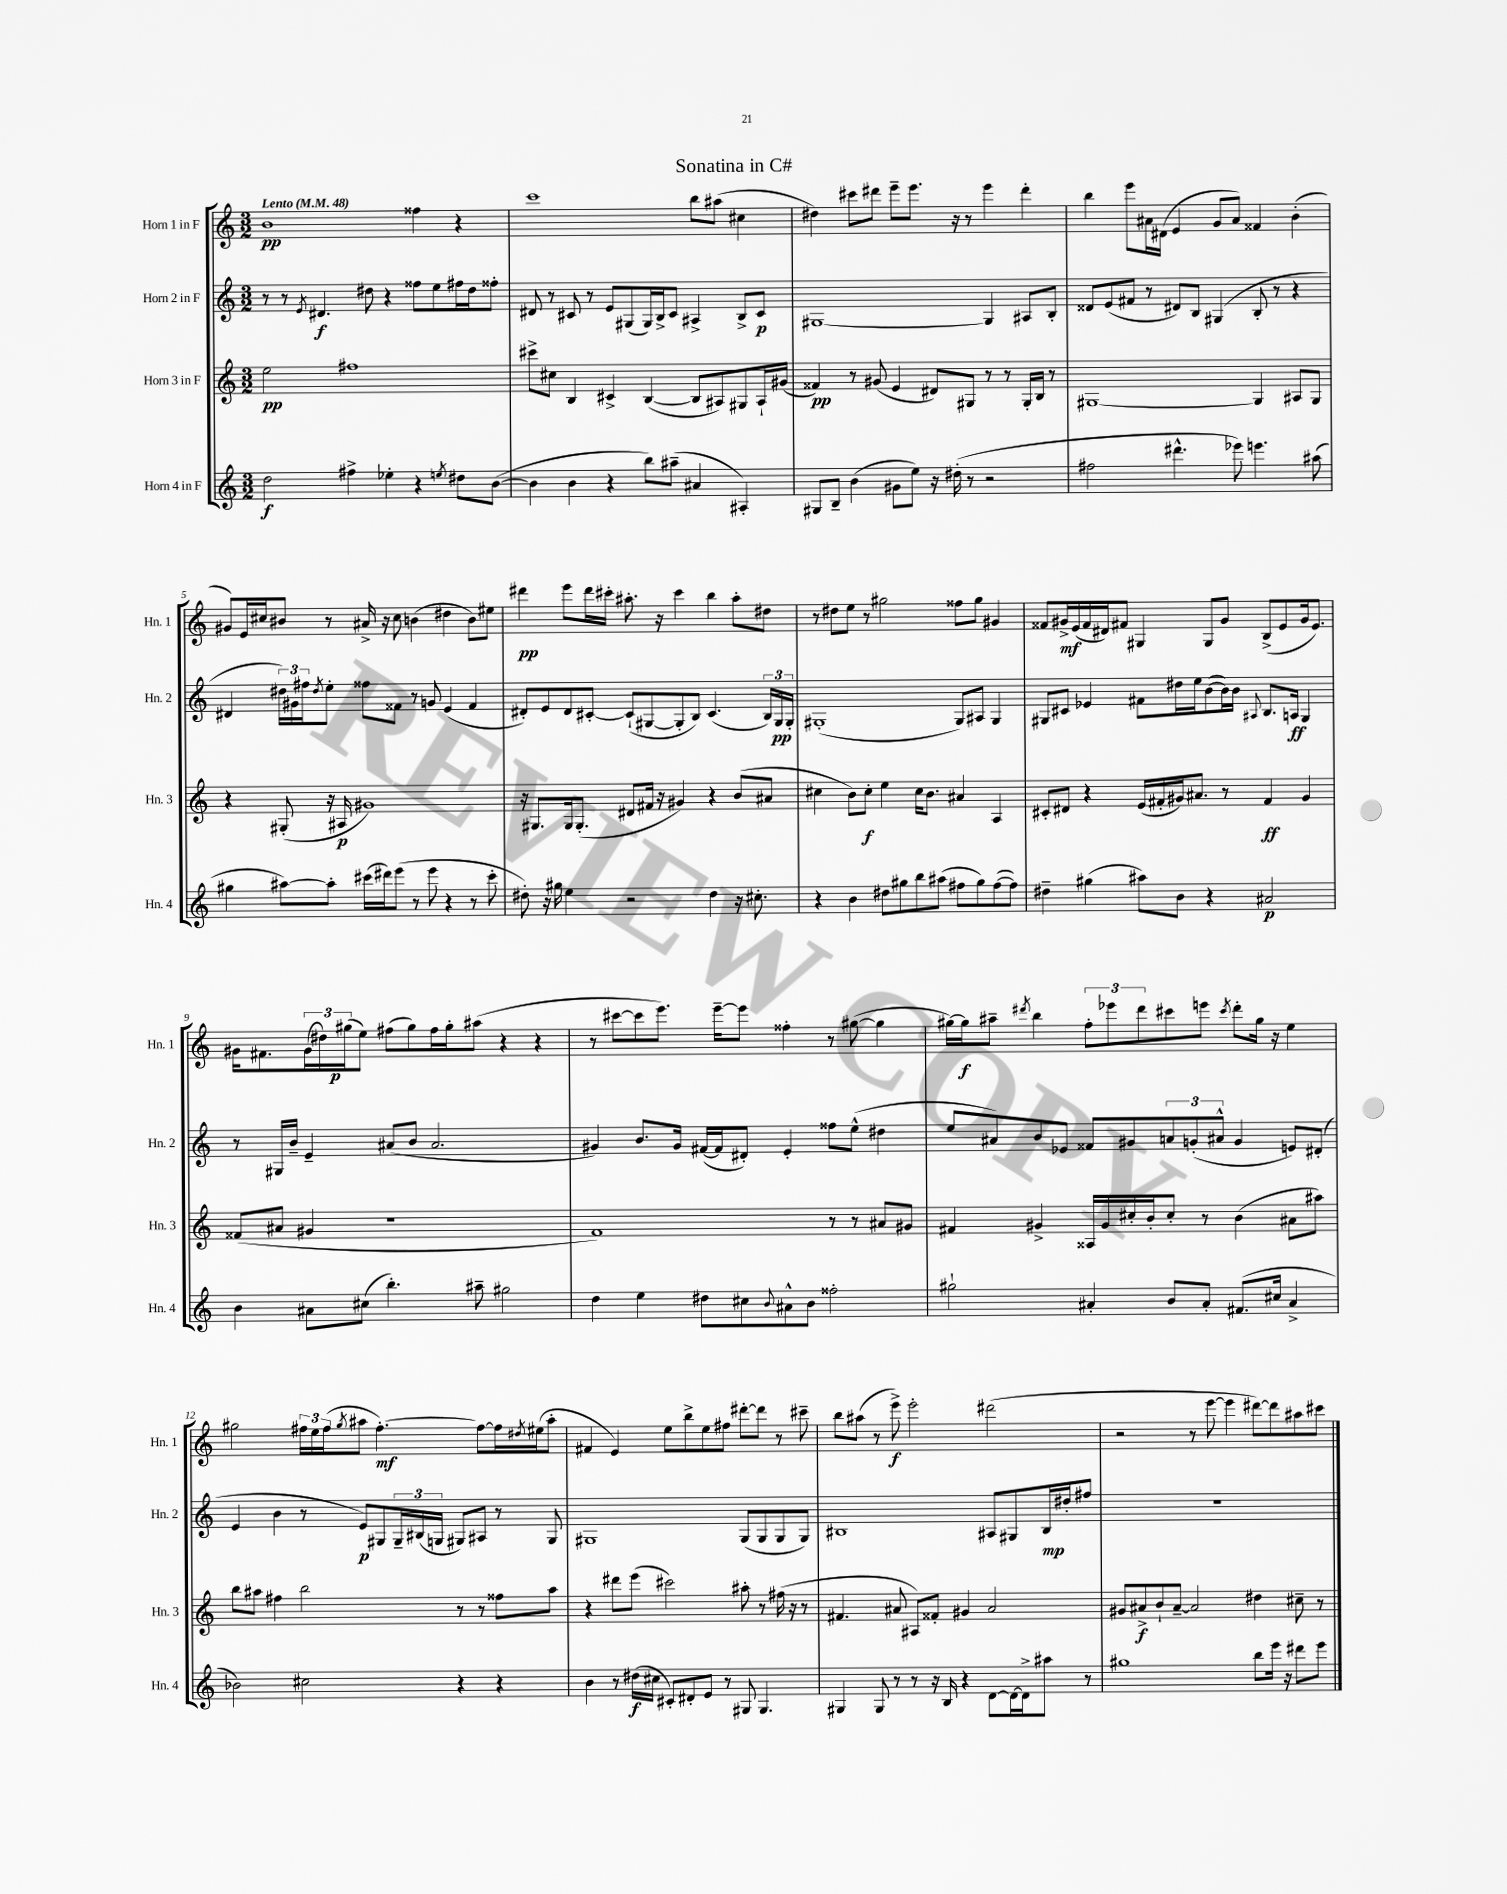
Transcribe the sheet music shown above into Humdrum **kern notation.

**kern	**kern	**kern	**kern
*staff4	*staff3	*staff2	*staff1
*clefG2	*clefG2	*clefG2	*clefG2
*k[]	*k[]	*k[]	*k[]
*M3/2	*M3/2	*M3/2	*M3/2
*MM48	*MM48	*MM48	*MM48
2dd\	2ee\	8r	1b
.	.	8r	.
.	.	8qe/	.
.	.	4.d#/	.
4ff#^\	1ff#	.	.
.	.	8dd#\	.
4ee-'\	.	4r	.
4r	.	8ff##\L	4ff##\
.	.	8ee\	.
8qee/	.	.	.
8dd#\L	.	16ff#\L	4r
.	.	16dd#\J	.
([8b\J	.	8ff##'\J	.
=	=	=	=
4b\]	8ccc#^\L	8d#/	1ccc
.	8cc#\J	8r	.
4b\	4B/	8c#/	.
.	.	8r	.
4r	4c#^/	8e/L	.
.	.	(8G#/	.
8bb\L)	([4B/	16G#/L)	.
.	.	16B^/J	.
(8aa#~\J	.	8c#/J	.
4a#/	8B/]L	4A#^/	8bb\L
.	8A#/)	.	(8aa#\J
4A#'/)	8G#/	8B^/L	4cc#\
.	16A#`/L	8c#/J	.
.	(16g#/JJ	.	.
=	=	=	=
8G#/L	4f##/)	[1G#	4dd#\)
8B~/J	.	.	.
(4b\	8r	.	8ccc#\L
.	(8g#/	.	8ddd#\J
8g#\L	4e/	.	8eee~\L
8ee\J)	.	.	8.eee\J
16r	8d#/L)	.	.
(16dd#'\	.	.	16r
8r	8G#/J	.	8r
2r	8r	4G#/]	4eee\
.	8r	.	.
.	16G#'/LL	8A#/L	4ddd#'\
.	16B/JJ	.	.
.	8r	8B'/J	.
=	=	=	=
2ff#\	[1G#	8d##/L	4bb\
.	.	(8e/	.
.	.	8f#/J	8eee\L
.	.	8r	16a#\L
.	.	.	(16d#\JJ
4.ddd#^^\	.	8d#/L)	4e/
.	.	8B/J	.
.	.	(4G#/	8g/L
8eee-\)	.	.	8a#/J)
4.eee\	4G#/]	8B'/	4f##/
.	.	8r	.
.	8A#/L	4r	(4b'\
(8aa#\	8G#/J	.	.
=	=	=	=
4gg#\	4r	4d#/	8g#/L)
.	.	.	16e/L
.	.	.	16cc#/J
[8aa#\L)	(8G#'/	24dd#\LL)	8b#/J
.	.	24g#\	.
.	.	24ff#\J	.
.	.	8qdd#/	.
8aa#'\]J	16r	8ee'\J	8r
.	16A#/	.	.
(16ccc#\LL	1g#)	8ff##\L	16a#^/
16ddd#\J)	.	.	16r
(8eee\J	.	8f##\J	8cc#\
8r	.	8r	(4b\
8eee\	.	8g/	.
4r	.	(4e/	4dd#\
8r	.	4f##/	8b\L)
8ccc#'\	.	.	8ee#\J
=	=	=	=
8dd#'\)	16r	8d#'/L)	4ddd#\
.	8.G#/L	.	.
16r	.	8e/	.
16gg#\	.	.	.
4ee\	16G#/k	8d#/	8eee\L
.	(8.G#'/J	.	.
.	.	[8c#'/J	16ddd#\L
.	.	.	16ccc#'\JJ
2r	8d#/L	(8c#`/]L	8.aa#'\
.	16f#/Jk	[8G#/	.
.	16r	.	16r
.	4g#/)	8G#'/]	4ccc#\
.	.	8B/J)	.
4dd#\	4r	(4.c#/	4bb\
16r	(8b/L	.	8aa#'\L
8.cc#'\	.	.	.
.	8a#/J	24B/LL)	8dd#\J
.	.	24G#/	.
.	.	24G#'/JJ	.
=	=	=	=
4r	4cc#\	(1G#'	8r
.	.	.	8dd#\L
4b\	8b\L)	.	8ee\J
.	8cc#'\J	.	8r
8dd#\L	4ee\	.	2gg#\
8gg#\	.	.	.
8bb\	16cc#\LK	.	.
.	8.b\J	.	.
(8aa#\J	.	.	.
8ff#\L	4a#/	8G#/L)	8ff##\L
8gg#\)	.	8A#/J	8gg#\J
([8ff#\	4A/	4G#/	4g#/
8ff#\]J)	.	.	.
=	=	=	=
4dd#~\	8c#'/L	8G#/L	8f##/L
.	8d#/J	8c#/J	16g#^/L
.	.	.	(16e/
(4gg#\	4r	4e-/	16f##/
.	.	.	16d#/J)
.	.	.	8f#/J
8aa#\L)	(16e/LL	8f#\L	4G#/
.	16f#'/	.	.
8b\J	16g#/J)	16dd#\L	.
.	8.a#/J	16ee\J	.
4r	.	([8b\	8G#/L
.	8r	16b\]L)	8g#/J
.	.	16b\JJ	.
.	.	8qqA#/	.
2a#/	4f#/	8.B/L	(8B^/L
.	.	.	8e/
.	.	16A/Jk	.
.	4g#/	4G#/	16g#/k
.	.	.	8.e/J)
=	=	=	=
4b\	(8f##/L	8r	16g#\LK
.	.	.	8.f#\
.	8a#/J	16G#/LL	.
.	.	16b~/JJ	.
8a#\L	4g#/	4e~/	(24g#\L
.	.	.	24dd#\)
.	.	.	(24gg#\J
(8cc#\J	.	.	8ee\J)
4.bb'\)	1r	(8a#/L	(8ff#\L
.	.	8b/J	8gg#\)
.	.	2.a#/	16ff#\L
.	.	.	16gg#'\J
8aa#~\	.	.	(8aa#\J
2gg#\	.	.	4r
.	.	.	4r
=	=	=	=
4dd\	1f)	4g#/)	8r
.	.	.	[8ccc#\L
4ee\	.	8.b/L	8ccc#\]
.	.	.	8.eee\J)
.	.	16g#/Jk	.
8dd#\L	.	([16f#/LL	.
.	.	16f#/]J	[16eee~\LK
8cc#\	.	8d#'/J)	8eee\]J
8qqb/	.	.	.
8a#^^\	.	4e'/	4ff##'\
8b\J	.	.	.
2ff##'\	8r	8ff##\L	8r
.	8r	(8ee^^\J	([8gg#\
.	8a#/L	4dd#\	4gg#\]
.	8g#/J	.	.
=	=	=	=
2gg#`\	4f#/	8ee/L	[16gg#\LL)
.	.	.	16gg#\]J
.	.	8a#/)	8aa#~\J
.	.	.	8qddd#/
.	4g#^/	8b/	4bb\
.	.	8e-/J	.
4a#'/	16A##/LL	8f##/L	12ff'\L
.	16g#/	.	.
.	.	.	12eee-\
.	16cc#'/	8g#/	.
.	.	.	12ddd#\
.	16b'/J	.	.
8b/L	8cc#'/J	12a/	8ccc#\
.	.	(12g'/	.
8a#'/J	8r	.	8eee\J
.	.	12a#^^/J	.
.	.	.	8qccc#/
(8.f#/L	(4b\	4g/	8ddd#'\L
.	.	.	16gg#\Jk
16cc#/Jk	.	.	16r
4a#^/	8a#\L	8e/L)	4ee\
.	8aa#\J)	(8d#'/J	.
=	=	=	=
2b-\)	8bb\L	4e/	2gg#\
.	8aa#\J	.	.
.	4ff#\	4b\	.
2cc#\	2bb\	8r	24ff#\LL
.	.	.	24ee\
.	.	.	(24ff#\J
.	.	.	8qgg#/
.	.	8e/L)	8aa#\J
.	.	8G#/	[4.ff#'\)
.	.	24G#~/L	.
.	.	(24B#/	.
.	.	24G/JJ	.
4r	8r	8G#/L)	.
.	8r	8A#/J	8ff#\_L
4r	8ff##\L	8r	16ff#\]L
.	.	.	8qdd#/
.	.	.	(16ee#\J
.	8aa#\J	8G#/	8aa#'\J
=	=	=	=
4b\	4r	1G#	4f#/
8r	8ddd#\L	.	4e/)
(16dd#\LL	(8eee\J	.	.
16cc#\JJ	.	.	.
8c#'/L)	2ccc#\)	.	8ee\L
8d#'/	.	.	8bb^\
8e/J	.	.	8ee\
8r	.	.	8ff#\J
8G#/	8aa#'\	(8G#/L	[8ddd#'\L
4.G#/	8r	8G#/	8ddd#\]J
.	(16ff#\	8G#/	8r
.	16r	.	.
.	8r	8G#/J)	8ccc#~\
=	=	=	=
4G#/	4.f#/	1B#	8bb\L
.	.	.	(8aa#\J
8G#/	.	.	8r
8r	8a#/	.	8eee^\)
8r	8A#/L)	.	2eee'\
16r	8f##'/J	.	.
16B/	.	.	.
4r	4g#/	.	.
[8d\L	2a#/	8A#/L	(2ddd#\
16d\_L	.	8G#/	.
16d^\]J	.	.	.
8aa#\J	.	16B#/L	.
.	.	16dd#'/J	.
8r	.	8ff#/J	.
=	=	=	=
1gg#	8g#/L	1.r	2r
.	8a#^/	.	.
.	8b`/	.	.
.	[8a#~/J	.	.
.	2a#/]	.	8r
.	.	.	[8eee\
.	.	.	4eee\]
8bb\L	4dd#\	.	[8ddd#\L)
16eee\Jk	.	.	8ddd#\]
16r	.	.	.
8ddd#\L	8cc#~\	.	8aa#\
8eee\J	8r	.	8ccc#\J
==	==	==	==
*-	*-	*-	*-
